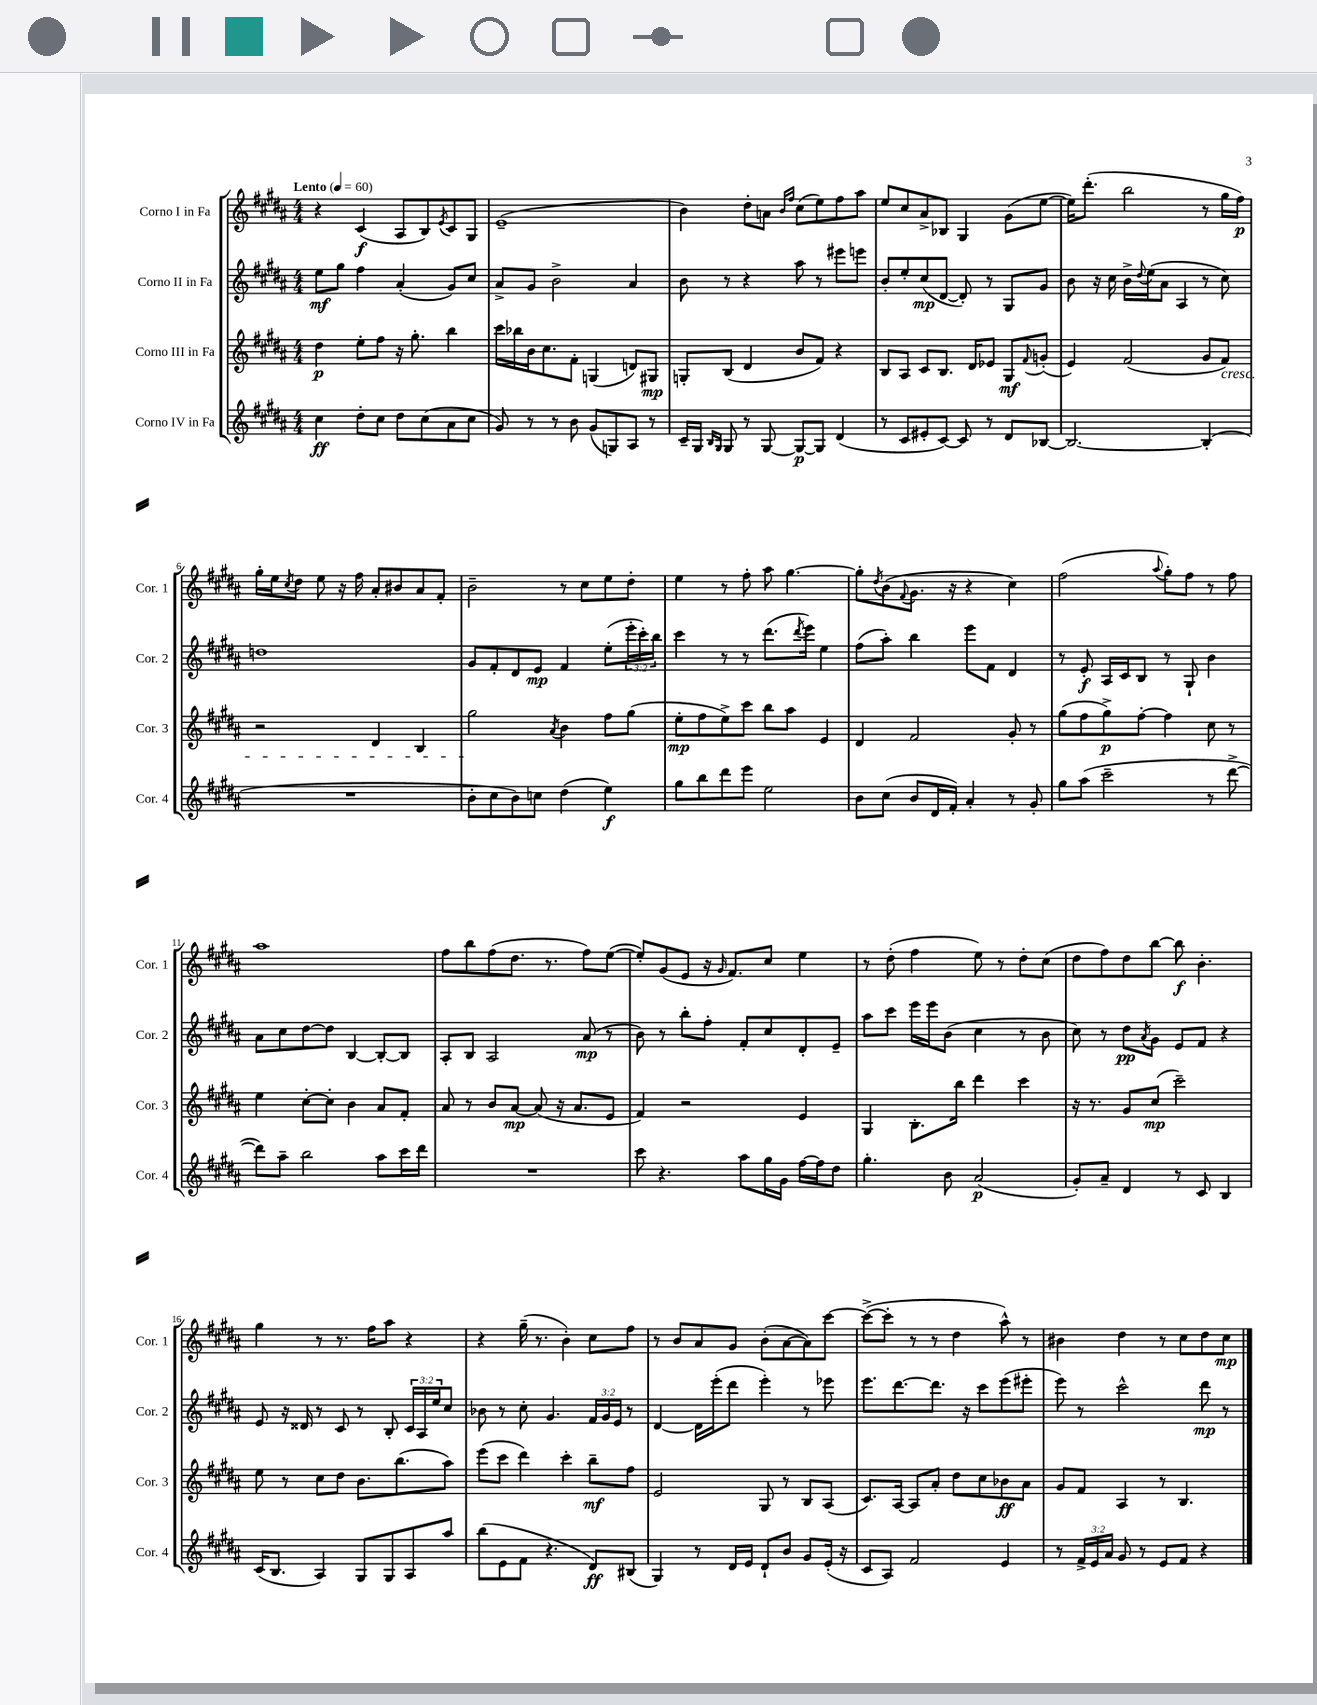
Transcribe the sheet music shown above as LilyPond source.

<<
\new StaffGroup <<
\new Staff = "s0" \with { instrumentName = "Corno I in Fa" shortInstrumentName = "Cor. 1" } {
    \clef treble \key b \major \numericTimeSignature \time 4/4 \tempo "Lento" 4 = 60
    r4 cis'4\f( ais8 b8) \acciaccatura { e'8 } cis'8 gis8 |
    e'1--( |
    b'4) dis''8-. a'8 \grace { b'16 fis''16 } cis''8( e''8) fis''8 ais''8 |
    e''8 cis''8 ais'8-> bes8 gis4 gis'8( e''8~ |
    e''16) dis'''8.-.( b''2 r8 gis''16 fis''16\p) |
    gis''16-. e''16 \acciaccatura { cis''8 } dis''8 e''8 r16 fis''16 ais'8-. bis'8 ais'8 fis'8-. |
    b'2-- r8 cis''8 e''8 dis''8-. |
    e''4 r8 fis''8-. ais''8 gis''4.~ |
    gis''8-. \acciaccatura { dis''8 } b'8( \appoggiatura { fis'8 } gis'8. r16 r4 cis''4) |
    fis''2( \appoggiatura { ais''8 } gis''8-.) fis''8 r8 fis''8 |
    ais''1 |
    fis''8 b''8 fis''8( dis''8. r8. fis''8) e''8~( |
    e''8-.) gis'8( e'8 r16 \grace { gis'16 } fis'8.) cis''8 e''4 |
    r8 dis''8-.( fis''4 e''8) r8 dis''8-. cis''8( |
    dis''8 fis''8) dis''8 b''8~ b''8\f b'4.-. |
    gis''4 r8 r8. fis''16 ais''8 r4 |
    r4 gis''16--( r8. b'4-.) cis''8 fis''8 |
    r8 b'8 ais'8 gis'8 b'8-.( ais'8~ ais'8) cis'''8~ |
    cis'''8~->( cis'''8-. r8 r8 dis''4 ais''8-^) r8 |
    bis'4 dis''4 r8 cis''8 dis''8 cis''8\mp \bar "|." |
}
\new Staff = "s1" \with { instrumentName = "Corno II in Fa" shortInstrumentName = "Cor. 2" } {
    \clef treble \key b \major \numericTimeSignature \time 4/4 \override Staff.TupletNumber.text = #tuplet-number::calc-fraction-text
    e''8\mf gis''8 fis''4 ais'4-.( gis'8) cis''8 |
    ais'8-> gis'8 b'2-> ais'4 |
    b'8 r8 r4 ais''8 r8 eis'''8 e'''8 |
    b'8-. e''8-. cis''8\mp( dis'8~ dis'8-.) r8 gis8 gis'8 |
    b'8 r16 cis''16 b'16-> \appoggiatura { dis''8 } e''16( ais'8 ais4 r8 cis''8) |
    d''1 |
    gis'8 fis'8-. dis'8 e'8\mp fis'4 e''8-.( \tuplet 3/2 { e'''16-. cis'''16-.) b''16 } |
    cis'''4 r8 r8 dis'''8.( \acciaccatura { dis'''8 } e'''16) e''4 |
    fis''8( ais''8-.) b''4 e'''8 fis'8 dis'4 |
    r8 e'8-.\f ais16 cis'16 b8 r8 gis8-! b'4 |
    ais'8 cis''8 dis''8~ dis''8 b4~ b8~-. b8 |
    ais8-. b8 ais2 ais'8\mp( r8 |
    b'8) r8 b''8-. fis''8-. fis'8-. cis''8 dis'8-. e'8-- |
    ais''8 cis'''8 e'''16 e'''16 b'8( cis''4 r8 b'8 |
    cis''8) r8 dis''8\pp \acciaccatura { ais'8 } gis'8 e'8 fis'8 r4 |
    e'8 r16 disis'16 r8 cis'8 r8 b8-. \tuplet 3/2 { cis'16 ais16 e''16 } cis''8 |
    bes'8 r8 cis''8-. gis'4. \tuplet 3/2 { fis'16 gis'16 e'16 } r8 |
    dis'4~ dis'16 e'''16-.( dis'''8 e'''4-.) r8 ees'''8 |
    e'''8. dis'''8.~ dis'''8. r16 cis'''8 e'''8( eis'''8-. |
    e'''8) r8 cis'''2-^ dis'''8\mp r8 \bar "|." |
}
\new Staff = "s2" \with { instrumentName = "Corno III in Fa" shortInstrumentName = "Cor. 3" } {
    \clef treble \key b \major \numericTimeSignature \time 4/4
    dis''4\p e''8-. fis''8 r16 gis''8.-. b''4 |
    cis'''16 bes''16 b'16 cis''8. fis'8-. g4( d'8) gis8\mp |
    g8-. b8( dis'4 b'8 fis'8) r4 |
    b8 ais8 cis'8 b8. dis'16 ees'8 gis8\mf \appoggiatura { fis'8 } g'8-.( |
    e'4) fis'2( gis'8 fis'8\cresc) |
    r2 dis'4 b4 |
    gis''2\! \acciaccatura { ais'8 } b'4 fis''8 gis''8( |
    e''8-.\mp fis''8 e''8->) cis'''8 b''8 ais''8 e'4 |
    dis'4 fis'2 gis'8-. r8 |
    gis''8( fis''8 gis''8->\p) fis''8~-. fis''4 cis''8 r8 |
    e''4 cis''8~-. cis''8-. b'4 ais'8 fis'8-. |
    ais'8 r8 b'8 ais'8~\mp ais'8( r16 ais'8. e'8 |
    fis'4) r2 e'4 |
    gis4 b8.-. b''16 dis'''4 cis'''4 |
    r16 r8. gis'8 cis''8\mp( cis'''2--) |
    e''8 r8 cis''8 dis''8 b'8. b''8.( ais''8) |
    e'''8( cis'''8 dis'''4) cis'''4-. b''8--\mf fis''8 |
    e'2 gis8 r8 b8 ais8( |
    cis'8.) ais16~ ais8 ais'8-. dis''8 cis''8 bes'8\ff ais'8 |
    gis'8 fis'8 ais4 r8 b4. \bar "|." |
}
\new Staff = "s3" \with { instrumentName = "Corno IV in Fa" shortInstrumentName = "Cor. 4" } {
    \clef treble \key b \major \numericTimeSignature \time 4/4 \override Staff.TupletNumber.text = #tuplet-number::calc-fraction-text
    cis''4\ff dis''8-. cis''8 dis''8 cis''8( ais'8 cis''8 |
    gis'8) r8 r8 b'8 gis'8( g8) ais8 r8 |
    cis'16-- gis16 \grace { b16 gis16 } gis8 r8 gis8~ gis8~\p gis8 dis'4( |
    r8 cis'8 eis'8-. cis'8~) cis'8 r8 dis'8 bes8~ |
    bes2.~ bes4-.( |
    R1 |
    b'8-. cis''8 b'8) c''8 dis''4( e''4\f) |
    gis''8 b''8 dis'''8 e'''8 e''2 |
    b'8 cis''8( b'8 dis'16 fis'16-.) ais'4-. r8 gis'8-. |
    gis''8 ais''8( cis'''2-- r8 dis'''8~-> |
    dis'''8) ais''8-- b''2 ais''8 cis'''16 dis'''16 |
    R1 |
    cis'''8 r4. ais''8 gis''16 gis'16 fis''16~ fis''16 dis''8 |
    gis''4.-. b'8 ais'2\p( |
    gis'8-.) ais'8-- dis'4 r8 cis'8 b4 |
    cis'16( b8. ais4) gis8 gis8 ais8 ais''8 |
    b''8( e'8 fis'8 r4. dis'8\ff) bis8( |
    gis4) r8 dis'16 e'16 dis'8-! b'8 gis'8 e'16-.( r16 |
    cis'8 ais8) fis'2 e'4 |
    r8 \tuplet 3/2 { fis'16-> e'16 ais'16 } gis'8 r8 e'8 fis'8 r4 \bar "|." |
}
>>
>>
